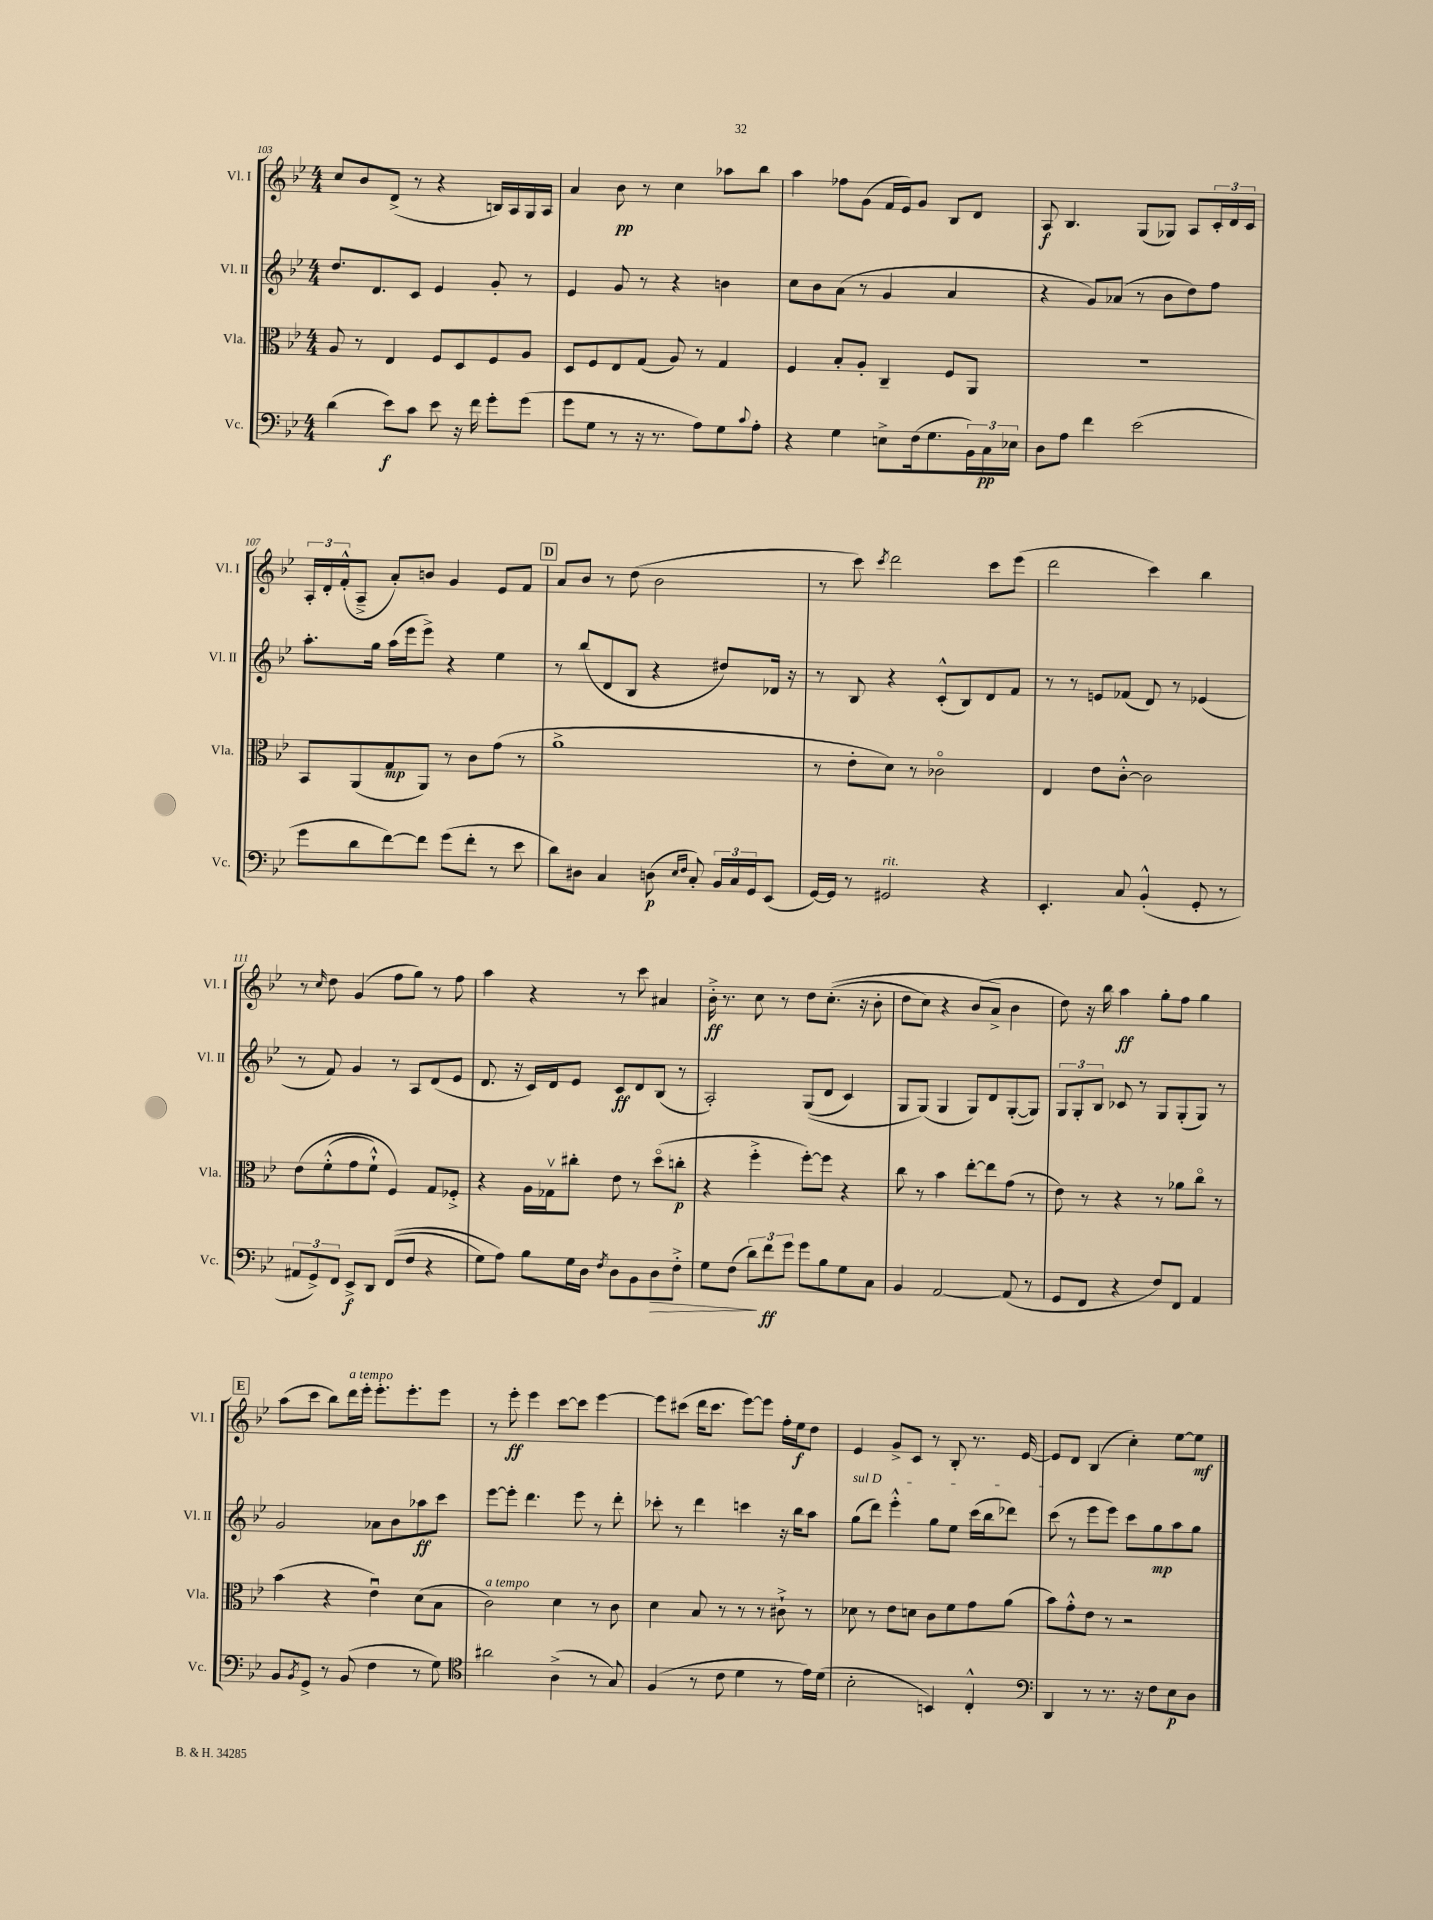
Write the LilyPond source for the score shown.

<<
\new StaffGroup <<
\new Staff = "s0" \with { instrumentName = "Vl. I" shortInstrumentName = "Vl. I" } {
    \clef treble \key bes \major \numericTimeSignature \time 4/4
    c''8 bes'8 d'8->( r8 r4 b16) a16 g16 a16 |
    a'4 bes'8\pp r8 c''4 aes''8 bes''8 |
    a''4 fes''8 g'8( f'16 ees'16) g'8 bes8 d'8 |
    a8\f bes4. g8( ges8) a8 \tuplet 3/2 { c'16-. d'16 c'16 } |
    \tuplet 3/2 { a16-. d'16-. f'16-.-^( } a8---> a'8-.) b'8 g'4 ees'8 f'8 |
    \mark \markup { \box "D" } a'8 bes'8 r8 d''8( bes'2 |
    r8 c'''8) \acciaccatura { c'''8 } d'''2 c'''8 ees'''8( |
    d'''2 c'''4) bes''4 |
    r8 \grace { c''16 } d''8 g'4( f''8 g''8) r8 f''8 |
    a''4 r4 r8 c'''8 ais'4 |
    bes'16-.->\ff r8. c''8 r8 d''8 c''8.-.(\( r16 bes'8-. |
    d''8 c''8) r4 bes'8( a'8->\) bes'4 |
    d''8) r16 bes''16 a''4\ff g''8-. f''8 g''4 |
    \mark \markup { \box "E" } a''8( c'''8 bes''8) d'''16^\markup { \italic "a tempo" } ees'''16-. ees'''8.-. ees'''8.-. ees'''8 |
    r8 ees'''8-.\ff ees'''4 c'''8~ c'''8 ees'''4~ |
    ees'''8 cis'''8( d'''16 cis'''8. ees'''8~) ees'''8 f''16-. ees''16\f d''8 |
    ees'4 g'8-> c'8 r8 bes8-. r8. ees'16~ |
    ees'8 d'8 bes4( c''4-.) ees''8~ ees''8\mf \bar "|." |
}
\new Staff = "s1" \with { instrumentName = "Vl. II" shortInstrumentName = "Vl. II" } {
    \clef treble \key bes \major \numericTimeSignature \time 4/4
    d''8. d'8. c'8 ees'4 g'8-. r8 |
    ees'4 g'8 r8 r4 b'4 |
    c''8 bes'8 a'8( r8 g'4 a'4 |
    r4 g'8) aes'8( r8 bes'8 d''8) f''8 |
    a''8.-. g''16 a''16( ees'''16 ees'''8->) r4 ees''4 |
    \mark \markup { \box "D" } r8 bes''8( d'8 bes8 r4 dis''8) des'16 r16 |
    r8 bes8 r4 c'8-.-^( bes8) d'8 f'8 |
    r8 r8 e'8 fes'8( d'8) r8 ees'4( |
    r8 f'8) g'4 r8 a8 d'8( ees'8 |
    d'8. r16 c'16) d'16 ees'8 c'8\ff d'8 bes8( r8 |
    a2-.) g8(\( d'8 c'4) |
    g8 g8(\) g4 g8) d'8 g8~-.( g8) |
    \tuplet 3/2 { g8 g8-. bes8 } ces'8 r8 g8 g8-.( g8) r8 |
    \mark \markup { \box "E" } g'2 aes'8 bes'8 aes''8\ff c'''8 |
    ees'''8~ ees'''8-. d'''4. ees'''8 r8 d'''8-. |
    ces'''8-. r8 d'''4 c'''4 r16 bes''16 a''8 |
    \once \override TextSpanner.bound-details.left.text = \markup { \italic "sul D" } g''8\startTextSpan( d'''8) ees'''4-.-^ g''8 ees''8 c'''16( bes''16 des'''8) |
    c'''8\stopTextSpan( r8 ees'''8 ees'''8) c'''8 g''8\mp a''8 g''8 \bar "|." |
}
\new Staff = "s2" \with { instrumentName = "Vla." shortInstrumentName = "Vla." } {
    \clef alto \key bes \major \numericTimeSignature \time 4/4
    a8 r8 ees4 f8 d8 f8 a8 |
    d8 f8 ees8 g8( a8) r8 g4 |
    f4 bes8-. a8-. c4-- f8 a,8 |
    R1 |
    bes,8 a,8( g8\mp a,8) r8 c'8 g'8( r8 |
    \mark \markup { \box "D" } a'1-> |
    r8 ees'8-. d'8) r8 ces'2\flageolet |
    ees4 ees'8 c'8~-.-^ c'2 |
    ees'8\( f'8-.-^( g'8 f'8-!-^) f4\) g8 fes8-.-> |
    r4 a16 ges16\upbow cis''8-. ees'8 r8 d''8\flageolet( c''8-.\p |
    r4 f''4-.-> f''8~-.) f''8 r4 |
    c''8 r8 bes'4 ees''8~-. ees''8 g'8( r8 |
    ees'8) r8 r4 r8 aes'8 c''8\flageolet r8 |
    \mark \markup { \box "E" } bes'4( r4 ees'4\downbow) d'8( bes8 |
    c'2^\markup { \italic "a tempo" }) d'4 r8 c'8 |
    d'4 bes8 r8 r8 r8 cis'8-!-> r8 |
    des'8 r8 ees'8 d'8 c'8 f'8 g'8 a'8( |
    bes'8) g'8-.-^ ees'8 r8 r2 \bar "|." |
}
\new Staff = "s3" \with { instrumentName = "Vc." shortInstrumentName = "Vc." } {
    \clef bass \key bes \major \numericTimeSignature \time 4/4
    d'4( ees'8\f) c'8 ees'8 r16 f'16 g'8-. g'8( |
    g'8 g8 r8 r16 r8. a8) g8 \appoggiatura { c'8 } a8-. |
    r4 g4 e8-> f16( g8. \tuplet 3/2 { bes,16) c16\pp ees16 } |
    d8 a8 f'4 ees'2( |
    g'8 d'8 f'8~) f'8 g'8( f'8-. r8 ees'8 |
    \mark \markup { \box "D" } d'8) dis8 c4 d8\p( \grace { ees16 f16 } c8-.) \tuplet 3/2 { bes,16 c16 g,16 } ees,8( |
    g,16~) g,16 r8 gis,2^\markup { \italic "rit." } r4 |
    ees,4.-. c8 bes,4-.-^( g,8-. r8 |
    \tuplet 3/2 { ais,8 g,8->) f,8 } ees,8->\f d,8 f,8(\( f8 r4 |
    g8) a8\) bes8 g16 d16 \acciaccatura { f8 } d8 bes,8 d8\> f8-.-> |
    g8 f8( \tuplet 3/2 { d'8\!) f'8\ff g'8 } g'8 bes8 g8 c8 |
    bes,4 a,2~ a,8( r8 |
    g,8 f,8 r4 f8) f,8 a,4 |
    \mark \markup { \box "E" } bes,8 \acciaccatura { bes,8 } g,8-> r8 bes,8( f4 r8 g8) |
    \clef tenor ais'2 a4->( r8 g8) |
    f4( r8 c'8 d'4 r8 ees'16) d'16( |
    bes2-. b,4) c4-.-^ |
    \clef bass d,4 r8 r8. r16 f8 ees8\p d8 \bar "|." |
}
>>
>>
\layout { \context { \Score currentBarNumber = #103 } }
